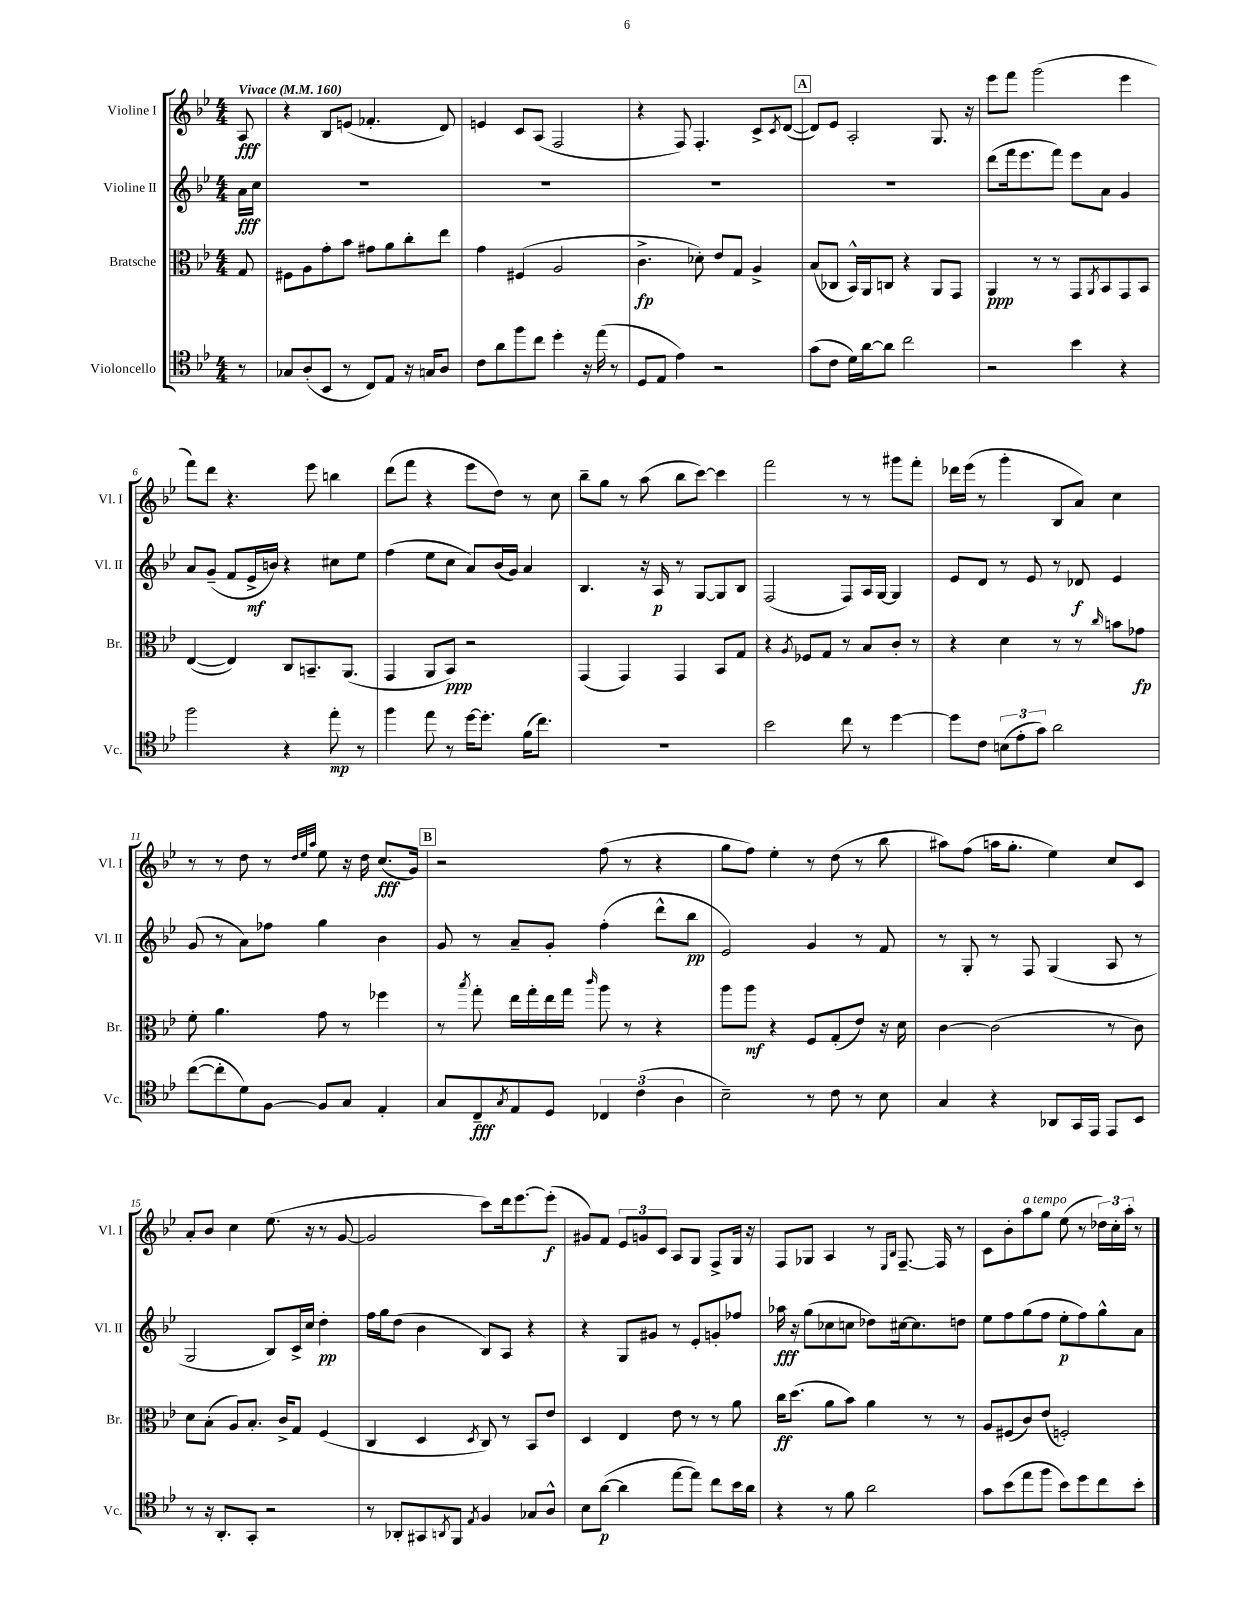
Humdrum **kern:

**kern	**kern	**kern	**kern
*staff4	*staff3	*staff2	*staff1
*clefC4	*clefC3	*clefG2	*clefG2
*k[b-e-]	*k[b-e-]	*k[b-e-]	*k[b-e-]
*M4/4	*M4/4	*M4/4	*M4/4
*MM160	*MM160	*MM160	*MM160
8r	8G/	16a\LL	8A/
.	.	16cc\JJ	.
=	=	=	=
8G-/L	8F#\L	1r	4r
(8A'/	8A\	.	.
8BB-/J	8g'\	.	8B-/L
8r	8b-\J	.	(8e/J
8C/L)	8g#\L	.	4.f-'/
8E-/J	8a\	.	.
16r	8cc'\	.	.
16G/LK	.	.	.
8A/J	8ee-\J	.	8d/)
=	=	=	=
8c\L	4g\	1r	4e/
8a\	.	.	.
8ff\	(4F#/	.	8c/L
8cc\J	.	.	(8A/J
4dd'\	2A/	.	2F/
16r	.	.	.
(16ee-\	.	.	.
8r	.	.	.
=	=	=	=
8D/L	4.c^\	1r	4r
8E-/J	.	.	.
4e-\)	.	.	8F/)
.	8d-'\)	.	4.F'/
2r	8e-/L	.	.
.	8G/J	.	.
.	4A^/	.	8c^/L
.	.	.	8qc/
.	.	.	([8d/J
=	=	=	=
(8g\L	(8B-/L	1r	8d/]L)
8c\J	8C-/J	.	8e-/J
16d\LL)	16BB-^^/LL)	.	2A'/
[16a\J	16AA/J	.	.
8a\]J	8C/J	.	.
2cc\	4r	.	.
.	8AA/L	.	8.G/
.	8GG/J	.	.
.	.	.	16r
=	=	=	=
2r	4AA/	(8ddd\L	8eee-\L
.	.	16fff\k	8fff\J
.	.	8.eee-\	.
.	8r	.	(2ggg\
.	8r	8fff\J)	.
4b-\	8GG/L	8eee-\L	.
.	8qAA/	.	.
.	8BB-/	8a\J	.
4r	8GG/	4g/	4eee-\
.	8BB-/J	.	.
=	=	=	=
2ff\	([4E-/	8a/L	8fff\L)
.	.	(8g~/J	8ddd\J
.	4E-/])	8f/L	4.r
.	.	16e-^/L	.
.	.	16b/JJ)	.
4r	8C/L	4r	.
.	8.BB~/	.	8eee-\
8ee-'\	.	8cc#\L	4bb\
.	(8.AA/J	.	.
8r	.	8ee-\J	.
=	=	=	=
4ff\	4GG/	(4ff\	(8ddd\L
.	.	.	8fff\J
8ee-\	8AA/L	8ee-\L	4r
8r	8BB-/J)	8cc\J	.
[16dd\LK	2r	8a/L)	8eee-\L
8.dd'\]J	.	.	.
.	.	(16b-/L	8dd\J)
.	.	16g/JJ)	.
(16f\LK	.	4a/	8r
8.cc\J)	.	.	.
.	.	.	8cc\
=	=	=	=
1r	(4GG/	4.B-/	8bb-~\L
.	.	.	8gg\J
.	4GG/)	.	8r
.	.	16r	(8aa\
.	.	16A/	.
.	4GG/	8r	8bb-\L
.	.	[8G/L	[8ccc\J)
.	8BB-/L	8G/]	4ccc\]
.	8G/J	8B-/J	.
=	=	=	=
2b-\	4r	(2F/	2fff\
.	8qA/	.	.
.	8F-/L	.	.
.	8G/J	.	.
8cc\	8r	8F/L)	8r
8r	8B-/L	16A/L	8r
.	.	[16G/JJ	.
[4dd\	8c'/J	4G/]	8ggg#\L
.	8r	.	8fff'\J
=	=	=	=
8dd\]L	4r	8e-/L	16ddd-\LL
.	.	.	(16eee-\JJ
8c\J	.	8d/J	8r
(12B\L	4d\	8r	4ggg'\
12e-'\	.	.	.
.	.	8e-/	.
12g\J)	.	.	.
2a\	8r	8r	8B-/L
.	8r	8d-/	8a/J)
.	16qqcc/	.	.
.	8b\L	4e-/	4cc\
.	8g-\J	.	.
=	=	=	=
([8cc\L	8f'\	(8g/	8r
8cc'\]	4.a\	8r	8r
8d\)	.	8a\L)	8dd\
[8F\J	.	8ff-\J	8r
.	.	.	32qqdd/LLL
.	.	.	32qqee-/
.	.	.	32qqaa/JJJ
8F/]L	8g\	4gg\	8ee-\
8G/J	8r	.	16r
.	.	.	16dd\
4E-'/	4ff-\	4b-\	(8.cc/L
.	.	.	16g/Jk)
=	=	=	=
8G/L	8r	8g/	2r
.	8qbb-/	.	.
8C~/	8gg'\	8r	.
8qG/	.	.	.
8E-/	16ee-\LL	8a~/L	.
.	16gg'\	.	.
8D/J	16ee-\	8g'/J	.
.	16gg\JJ	.	.
.	16qqccc/	.	.
6C-/	8aa\	(4ff'\	(8ff\
.	8r	.	8r
(6c\	.	.	.
.	4r	8ddd^^\L	4r
6A\	.	.	.
.	.	8bb-\J	.
=	=	=	=
2B-~\)	8aa\L	2e-/)	8gg\L
.	8aa\J	.	8ff\J)
.	4r	.	4ee-'\
8r	8F/L	4g/	8r
8c\	(8G'/	.	(8dd\
8r	8e-/J)	8r	8r
8B-\	16r	8f/	8bb-\
.	16d\	.	.
=	=	=	=
4G/	[4c\	8r	8aa#\L)
.	.	8G'/	(8ff\J
4r	(2c\]	8r	16aa\LK
.	.	.	8.gg'\J
.	.	8F/	.
8AA-/L	.	(4G/	4ee-\)
16GG/L	.	.	.
16EE-/JJ	.	.	.
8EE-/L	8r	8A/	8cc/L
8BB-/J	8c\)	8r	8c/J
=	=	=	=
8r	8d\L	2G/	8a'/L
16r	(8B-'\J	.	8b-/J
8.AA'/L	.	.	.
.	8A/L)	.	4cc\
8GG'/J	8.B-'/J	.	.
2r	.	8B-/L)	(8.ee-\
.	16c^/LK	.	.
.	8G/J	16c^/L	.
.	.	16cc/JJ	16r
.	(4F/	4dd'\	8r
.	.	.	[8g/
=	=	=	=
8r	4C/	16ff\LL	2g/]
.	.	16gg\J	.
8AA-'/L	.	(8dd\J	.
8GG#/	4D/	4b-\	.
8qAA/	.	.	.
8FF/J	.	.	.
8qE-/	8qD/	.	.
4F/	8C/)	8B-/L)	8ccc\L)
.	8r	8A/J	16ddd\k
.	.	.	[8.eee-\
8G-/L	8BB-/L	4r	.
8A^^/J	8e-/J	.	(8eee-'\]J
=	=	=	=
8B-\L	4D/	4r	8g#/L)
([8a\J	.	.	8f/J
4a\]	4E-/	8G/L	12e-/L
.	.	.	12g/
.	.	8g#/J	.
.	.	.	12c/J
[8ee-\L	8e-\	8r	8A/L
8ee-\]J)	8r	8e-'/L	8G/J
8cc\L	8r	8g'/	8F^/L
16b-\L	8a\	8ff-/J	16G/Jk
16a\JJ	.	.	16r
=	=	=	=
4r	16cc\LK	16aa-\	8F/L
.	(8.dd\J	16r	.
.	.	(8gg\L	8G-/J
8r	8a\L	8cc-\	4A/
8f\	8b-\J)	8cc\J	.
2a\	4a\	8dd-\L)	8r
.	.	.	16qqE-/LL
.	.	.	16qqB-/JJ
.	.	[16cc#\k	[8.F~/
.	.	8.cc#\]	.
.	8r	.	.
.	.	.	16F/]
.	8r	8dd\J	8r
=	=	=	=
8g\L	8A/L	8ee-\L	8c\L
(8b-\	(8F#/	8ff\	8b-'\
8ee-\	8c/)	(8gg\	8aa\
8ff\J	(8e-/J	8ff\J	8gg\J
8b-\L)	2F'/)	8ee-'\L	(8ee-\
8dd\	.	8ff\)	8r
8cc\	.	8gg^^\	24dd-\LL)
.	.	.	24cc'\
.	.	.	24aa'\JJ
8b-'\J	.	8a\J	8r
==	==	==	==
*-	*-	*-	*-
